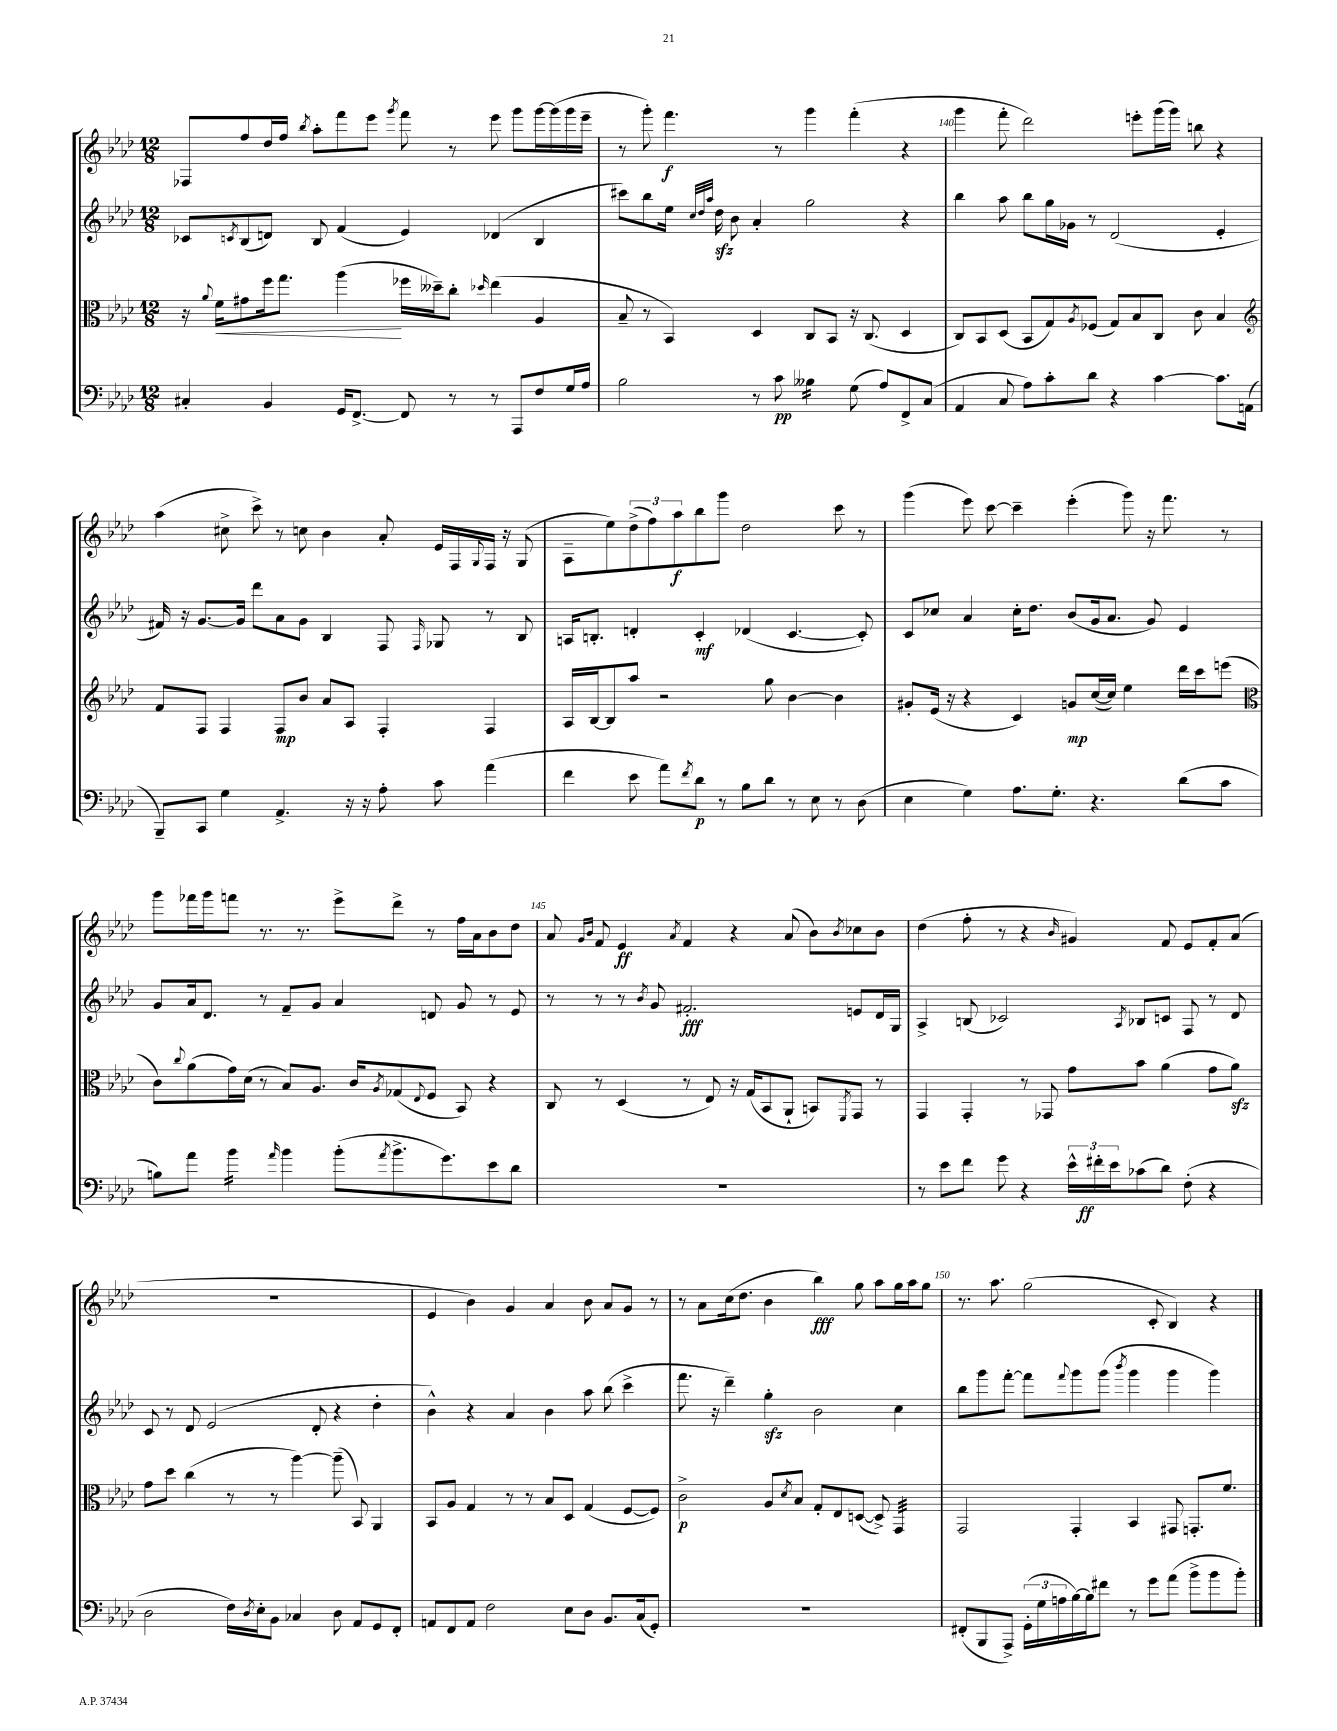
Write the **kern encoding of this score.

**kern	**kern	**kern	**kern
*staff4	*staff3	*staff2	*staff1
*clefF4	*clefC3	*clefG2	*clefG2
*k[b-e-a-d-]	*k[b-e-a-d-]	*k[b-e-a-d-]	*k[b-e-a-d-]
*M12/8	*M12/8	*M12/8	*M12/8
4C#'	16r	8c-	8F-
.	8qqa-	.	.
.	16f	.	.
.	.	8qc	.
.	8g#	(8B-	8ff
4BB-	16ff	8d)	16dd-
.	8.gg	.	16ff
.	.	.	8qbb-
.	.	8B-	8aa-'
16GG	(4aa-	(4f	8fff
[8.FF^	.	.	.
.	.	.	8eee-
.	.	.	8qggg
8FF]	16ff-	4e-)	8fff
.	16dd--~)	.	.
8r	8cc'	.	8r
.	16qqdd-	.	.
8r	(4ee-	(4d-	8eee-
8AAA-	.	.	8ggg
8F	4A-	4B-	[16ggg
.	.	.	(16ggg]
16G	.	.	16ggg
16A-	.	.	16eee-~
=	=	=	=
2B-	8B-~	8ccc#)	8r
.	8r	8bb-	8ggg')
.	4BB-)	16ee-	4.fff
.	.	32qqcc	.
.	.	32qqdd-	.
.	.	32qqaa-	.
.	.	16dd-	.
.	.	8b-	.
8r	4D-	4a-'	.
8c	.	.	8r
4B--	8C	2gg	4ggg
.	8BB-	.	.
(8G	16r	.	(4fff'
.	(8.C	.	.
8A-)	.	.	.
8FF^	4D-	4r	4r
(8C	.	.	.
=	=	=	=
4AA-	8C)	4bb-	4ggg
.	8BB-	.	.
8C	(8D-	8aa-	8fff'
8A-)	8BB-	8bb-	2ddd-)
8c'	8G)	16gg	.
.	.	16g-	.
.	8qA-	.	.
8d-	(8F-	8r	.
4r	8G)	(2d-	.
.	8B-	.	8eee'
[4c	8C	.	(16ggg
.	.	.	16ggg)
.	8c	.	8bb
8.c]	4B-	4e-'	4r
(16AA	.	.	.
=	=	=	=
*	*clefG2	*	*
8BBB-~)	8f	16f#)	(4aa-
.	.	16r	.
8CC	8F	[8.g	.
4G	4F	.	8cc#^
.	.	16g]	.
.	.	8ddd-	8ccc^)
4.AA-^	8F	8a-	8r
.	8b-	8g	8cc
.	8a-	4B-	4b-
16r	8A-	.	.
16r	.	.	.
8A-'	4F'	8F	8a-'
.	.	16qqF	.
8c	.	8G-	16e-
.	.	.	16F
.	.	.	8qqG
(4a-	4F	8r	16F
.	.	.	16r
.	.	8B-	(8G
=	=	=	=
4f	16A-	16A	8A-~
.	[16B-	8.B'	.
.	8B-]	.	8ee-)
8e-	8aa-	4d'	(12dd-^
.	.	.	12ff)
8a-)	2r	.	.
.	.	.	12aa-
8qf	.	.	.
8d-	.	4c'	8bb-
8r	.	.	8ggg
8B-	.	(4d-	2dd-
8d-	8gg	.	.
8r	[4b-	[4.c	.
8E-	.	.	.
8r	4b-]	.	8ccc
(8D-	.	8c'])	8r
=	=	=	=
4E-	8g#'	8c	(4ggg
.	(16e-	8cc-	.
.	16r	.	.
4G)	4r	4a-	8eee-)
.	.	.	[8ccc
8.A-	4c)	16cc-'	4ccc~]
.	.	8.dd-	.
8.G'	.	.	.
.	8g	(8b-	(4eee-'
4.r	([16cc	16g	.
.	16cc])	8.a-	.
.	4ee-	.	8ggg)
.	.	8g)	16r
.	.	.	8.fff
(8d-	16ddd-	4e-	.
.	16ccc	.	.
8c	(8eee	.	8r
=	=	=	=
*	*clefC3	*	*
8B)	8c)	8g	8ggg
.	8qqcc	.	.
8a-	(8a-	16a-	16fff-
.	.	8.d-	16ggg
4b-	16g)	.	8fff
.	(16d-	.	.
.	8r	8r	8.r
16qqa-	.	.	.
4b-	8B-)	8f~	.
.	.	.	8.r
.	8.A-	8g	.
(8b-'	.	4a-	8eee-^
.	16c	.	.
8qa-	8qA-	.	.
8.b-^	(8G-	.	8ddd-^
.	8qqE-	.	.
.	8F	8d	8r
8.g)	.	.	.
.	8BB-)	8g	16ff
.	.	.	16a-
8e-	4r	8r	8b-
8d-	.	8e-	8dd-
=	=	=	=
1.r	8C	8r	8a-
.	.	.	16qqg
.	.	.	16qqb-
.	8r	8r	8f
.	(4D-	8r	4e-
.	.	8qb-	.
.	.	8g	.
.	.	.	8qa-
.	8r	2.f#'	4f
.	8E-)	.	.
.	16r	.	4r
.	(16G	.	.
.	8BB-	.	.
.	8AA-`	.	(8a-
.	8BB)	.	8b-)
.	8qFF	.	8qb-
.	8GG	8e	8cc-
.	8r	16d-	8b-
.	.	16G	.
=	=	=	=
8r	4GG	4A-^	(4dd-
8e-	.	.	.
8f	4GG'	(8B	8ff'
8g	.	2c-)	8r
4r	8r	.	4r
.	8GG-	.	.
.	.	.	16qqb-
24e-^^	8g	.	4g#)
24f#'	.	.	.
24e-	.	.	.
.	.	8qA-	.
(8c-	8b-	8B-	.
8d-)	(4a-	8c	8f
(8F'	.	8F	8e-
4r	8g	8r	8f'
.	8a-)	8d-	(8a-
=	=	=	=
2D-	8g	8c	1.r
.	8dd-	8r	.
.	(4cc	8d-	.
.	.	(2e-	.
16F)	8r	.	.
8qD-	.	.	.
16E-'	.	.	.
8BB-	8r	.	.
4C-	[4aa-)	.	.
.	.	8d-'	.
8D-	(8aa-~]	4r	.
8AA-	8BB-)	.	.
8GG	4AA-	4dd-'	.
8FF'	.	.	.
=	=	=	=
8AA	8BB-	4b-^^)	4e-
8FF	8A-	.	.
8AA	4G	4r	4b-)
2F	.	.	.
.	8r	4a-	4g
.	8r	.	.
.	8B-	4b-	4a-
8E-	8D-	.	.
8D-	(4G	8aa-	8b-
8.BB-	.	(8bb-	8a-
.	[8F	4ccc^	8g
(16C	.	.	.
8GG')	8F])	.	8r
=	=	=	=
1.r	2c^	8.fff	8r
.	.	.	8a-
.	.	16r	.
.	.	4ddd-~)	(16cc
.	.	.	8.dd-
.	8A-	4gg'	4b-
.	8qd-	.	.
.	8B-	.	.
.	8G'	2b-	4bb-)
.	8E-	.	.
.	([8D	.	8gg
.	8D^])	.	8aa-
.	4GG	4cc	16gg
.	.	.	16aa-
.	.	.	8gg
=	=	=	=
(8FF#'	2GG	8bb-	8.r
8BBB-	.	8ggg	.
.	.	.	8.aa-
8AAA-^)	.	[8fff'	.
(24GG'	.	8fff]	(2gg
24G	.	.	.
24A	.	.	.
.	.	8qqfff	.
[16B-)	4GG'	8ggg	.
16B-]	.	.	.
8f#	.	(8ggg	.
.	.	8qbbb-	.
8r	4BB-	4ggg	.
8g	.	.	8c'
(8a-	8GG#	4ggg	4B-)
8b-^	8.GG'	.	.
8b-	.	4ggg)	4r
.	8.f	.	.
8b-')	.	.	.
==	==	==	==
*-	*-	*-	*-
